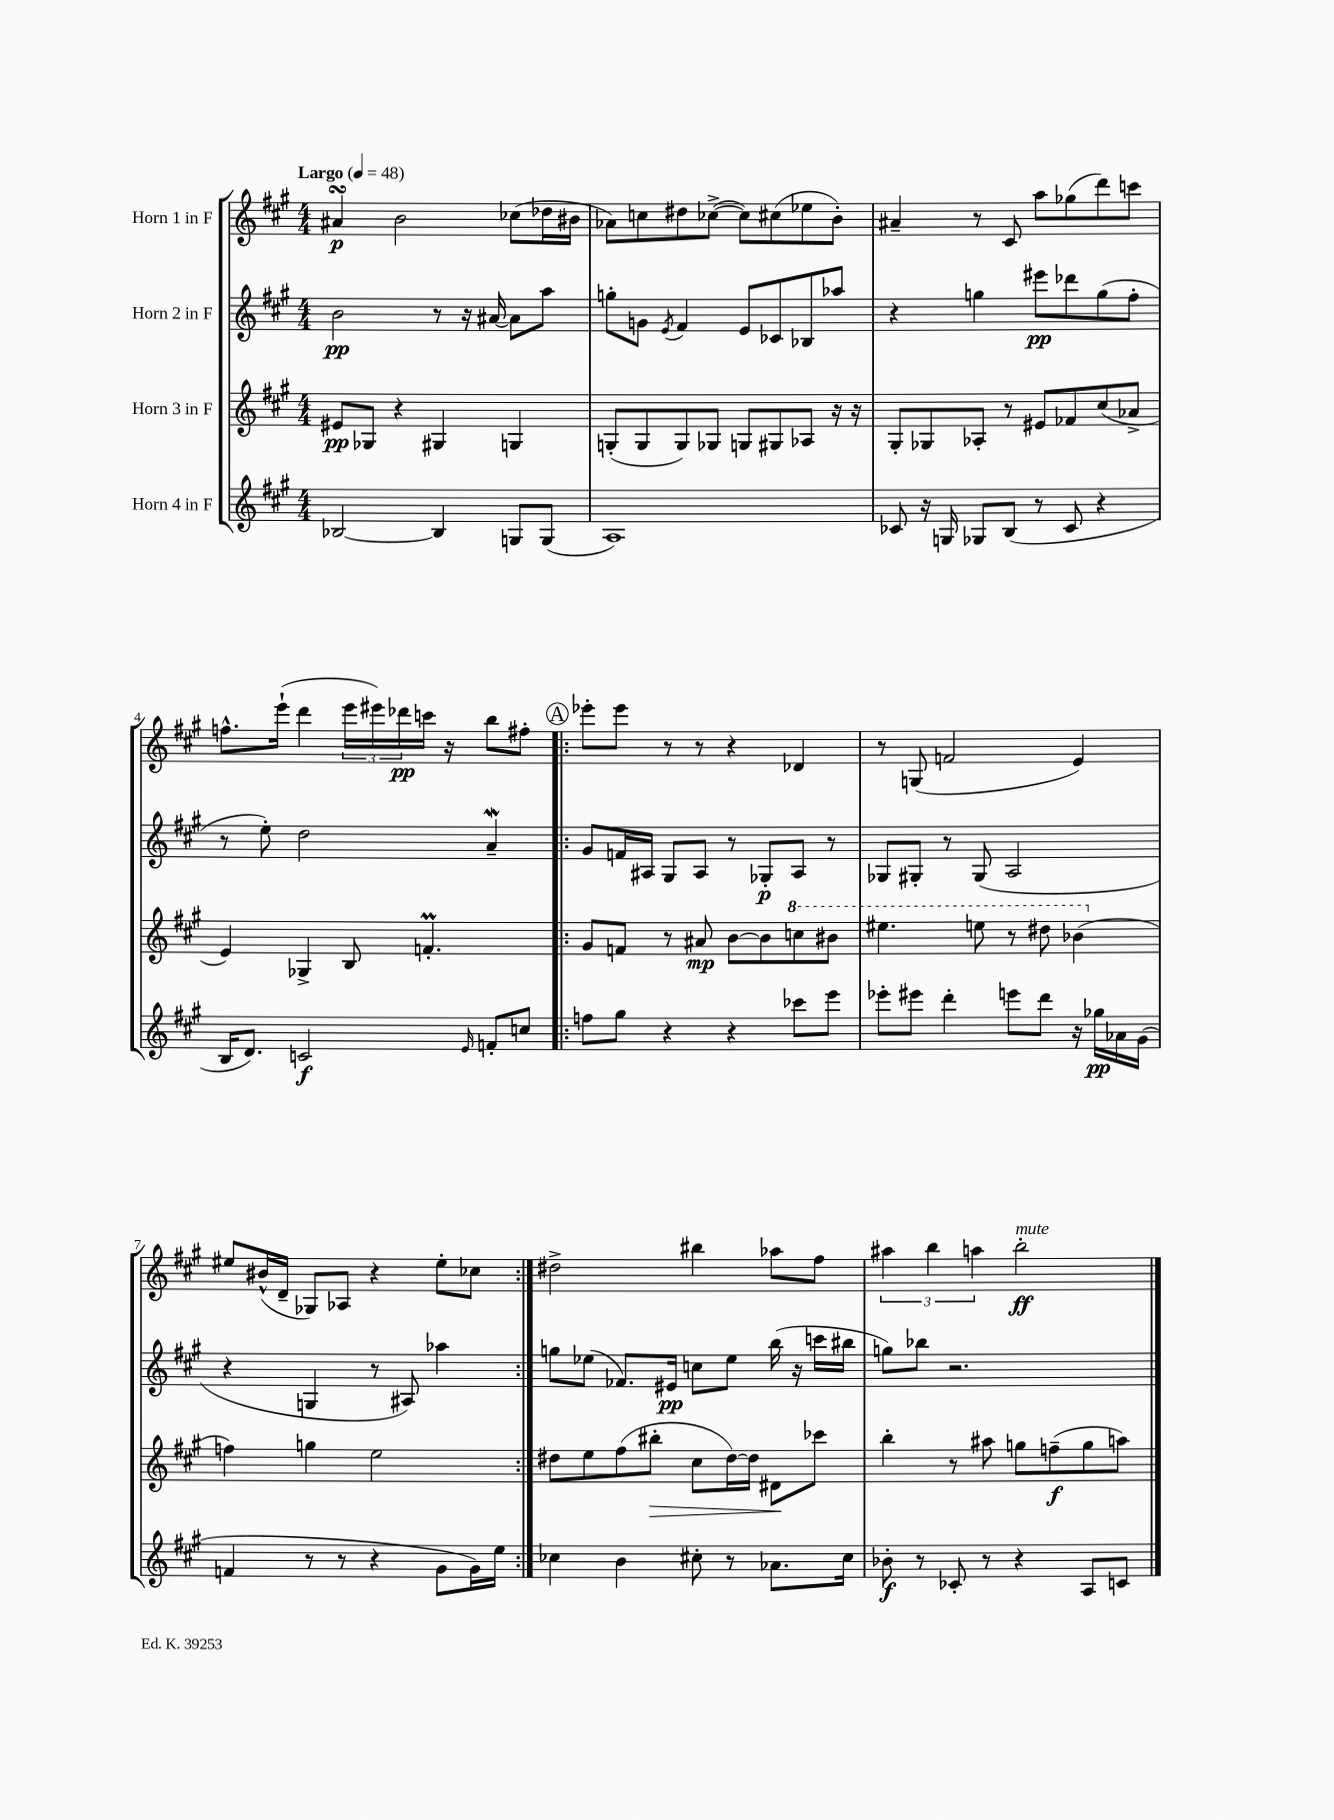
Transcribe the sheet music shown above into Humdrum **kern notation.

**kern	**dynam	**kern	**dynam	**kern	**dynam	**kern	**dynam
*part4	*part4	*part3	*part3	*part2	*part2	*part1	*part1
*staff4	*staff4	*staff3	*staff3	*staff2	*staff2	*staff1	*staff1
*I"Horn 4 in F	*	*I"Horn 3 in F	*	*I"Horn 2 in F	*	*I"Horn 1 in F	*
*clefG2	*	*clefG2	*	*clefG2	*	*clefG2	*
*k[f#c#g#]	*	*k[f#c#g#]	*	*k[f#c#g#]	*	*k[f#c#g#]	*
*M4/4	*	*M4/4	*	*M4/4	*	*M4/4	*
*MM48	*	*MM48	*	*MM48	*	*MM48	*
=1	=1	=1	=1	=1	=1	=1	=1
!	!	!	!	!	!	!LO:TX:a:B:t=Largo	!
[2B-X/	.	8e#X/L	pp	2b\	pp	4a#XsSsS/	p
.	.	8G-X/J	.	.	.	.	.
.	.	4r	.	.	.	2b\	.
4B-/]	.	4G#X/	.	8r	.	.	.
.	.	.	.	16r	.	.	.
.	.	.	.	[16a#X/	.	.	.
8Gn/L	.	4Gn/	.	8a#\L]	.	(8cc-X\L	.
(8G/J	.	.	.	8aa\J	.	16dd-X\L	.
.	.	.	.	.	.	16b#X\JJ	.
=2	=2	=2	=2	=2	=2	=2	=2
1A)	.	(8Gn'/L	.	8ggn'\L	.	8a-X\L)	.
.	.	8G/	.	8gn\J	.	8ccn\	.
.	.	.	.	8qe/	.	.	.
.	.	8G/)	.	4f#/	.	8dd#X\	.
.	.	8G-X/J	.	.	.	([8cc-X^\J	.
.	.	8Gn/L	.	8e/L	.	8cc-\L])	.
.	.	8G#X/	.	8c-X/	.	(8cc#X\	.
.	.	8A-X/J	.	8B-X/	.	8ee-X\	.
.	.	16r	.	8aa-X/J	.	8b'\J)	.
.	.	16r	.	.	.	.	.
=3	=3	=3	=3	=3	=3	=3	=3
8c-X/	.	8G#'/L	.	4r	.	4a#X~/	.
16r	.	8G-X/	.	.	.	.	.
16Gn/	.	.	.	.	.	.	.
8G-X/L	.	8A-X'/J	.	4ggn\	.	8r	.
(8B/J	.	8r	.	.	.	8c#/	.
8r	.	8e#X/L	.	8eee#X\L	pp	8aa\L	.
8c-/	.	8f-X/	.	8ddd-X\	.	(8gg-X\	.
4r	.	(8cc#/	.	(8gg\	.	8ddd\)	.
.	.	8a-X^/J	.	8ff#'\J	.	8cccn\J	.
!!LO:LB:g=z
=4	=4	=4	=4	=4	=4	=4	=4
16B/KL	.	4e/)	.	8r	.	8.ffn^^\L	.
8.d/J)	.	.	.	.	.	.	.
.	.	.	.	8ee'\)	.	.	.
.	.	.	.	.	.	(16eee`\Jk	.
2cn/	f	4G-X^/	.	2dd\	.	4ddd\	.
.	.	8B/	.	.	.	24eee\LL	.
.	.	.	.	.	.	24eee#X\)	.
.	.	.	.	.	.	24ddd-X\	pp
.	.	4.fnM'/	.	.	.	16cccn\JJ	.
.	.	.	.	.	.	16r	.
16qqe/	.	.	.	.	.	.	.
8fn'/L	.	.	.	4aw~/	.	8bb\L	.
8ccn/J	.	.	.	.	.	8ff#X'\J	.
!!LO:REH:place=s1:t=A
=5!|:	=5!|:	=5!|:	=5!|:	=5!|:	=5!|:	=5!|:	=5!|:
8ffn\L	.	8g#/L	.	8g#/L	.	8eee-X'\L	.
8gg#\J	.	8fn/J	.	16fn/L	.	8eee-\J	.
.	.	.	.	16A#X/JJ	.	.	.
4r	.	8r	.	8G#/L	.	8r	.
.	.	8a#X/	mp	8A#/J	.	8r	.
4r	.	[8b\L	.	8r	.	4r	.
.	.	8b\]	.	8G-X'/L	p	.	.
*	*	*8va	*	*	*	*	*
8ccc-X\L	.	8cccn\	.	8A#/J	.	4d-X/	.
8eee\J	.	8bb#X\J	.	8r	.	.	.
=6	=6	=6	=6	=6	=6	=6	=6
8eee-X'\L	.	4.eee#X\	.	8G-X/L	.	8r	.
8eee#X\J	.	.	.	8G#X'/J	.	(8Gn/	.
4ddd'\	.	.	.	8r	.	2fn/	.
.	.	8eeen\	.	(8G#/	.	.	.
8eeen\L	.	8r	.	2A/	.	.	.
8ddd\J	.	8ddd#X\	.	.	.	.	.
16r	.	(4bb-X\	.	.	.	4e/)	.
16gg-X\LL	pp	.	.	.	.	.	.
16a-X\	.	.	.	.	.	.	.
(16g#\JJ	.	.	.	.	.	.	.
!!LO:LB:g=z
=7	=7	=7	=7	=7	=7	=7	=7
*	*	*X8va	*	*	*	*	*
4fn/	.	4ffn\)	.	4r	.	8ee#X/L	.
.	.	.	.	.	.	(16b#X^^/L	.
.	.	.	.	.	.	16d~/JJ	.
8r	.	4ggn\	.	4Gn/	.	8G-X/L)	.
8r	.	.	.	.	.	8A-X/J	.
4r	.	2ee\	.	8r	.	4r	.
.	.	.	.	8A#X/)	.	.	.
8g#\L	.	.	.	4aa-X\	.	8ee#'\L	.
16g#\L)	.	.	.	.	.	8cc-X\J	.
16ee\JJ	.	.	.	.	.	.	.
=8:|!	=8:|!	=8:|!	=8:|!	=8:|!	=8:|!	=8:|!	=8:|!
4cc-X\	.	8dd#X\L	.	8ggn\L	.	2dd#X^\	.
.	.	8ee\	.	(8ee-X\J	.	.	.
4b\	.	(8ff#\	.	8.f-X/L)	.	.	.
!	!	!	!LO:HP:b	!	!	!	!
.	.	8bb#X'\J	>	.	.	.	.
.	.	.	.	16e#X/Jk	pp	.	.
8cc#X'\	.	8cc#\L	.	8ccn\L	.	4bb#X\	.
8r	.	[16dd#\L)	.	8ee-\J	.	.	.
.	.	16dd#\JJ]	.	.	.	.	.
8.a-X\L	.	8d#X\L	.	(16bb\	.	8aa-X\L	.
.	.	.	.	16r	.	.	.
.	.	8ccc-X\J	]	16cccn\LL	.	8ff#\J	.
16cc#\Jk	.	.	.	16bb#X\JJ	.	.	.
=9	=9	=9	=9	=9	=9	=9	=9
8b-X'\	f	4bb'\	.	8ggn\L)	.	6aa#X\	.
8r	.	.	.	8bb-X\J	.	.	.
.	.	.	.	.	.	6bb\	.
8c-X'/	.	8r	.	2.r	.	.	.
.	.	.	.	.	.	6aan\	.
8r	.	8aa#X\	.	.	.	.	.
!	!	!	!	!	!	!LO:TX:a:i:t=mute	!
4r	.	8ggn\L	.	.	.	2bb'\	ff
.	.	(8ffn~\	f	.	.	.	.
8A/L	.	8gg\	.	.	.	.	.
8cn/J	.	8aan\J)	.	.	.	.	.
==	==	==	==	==	==	==	==
*-	*-	*-	*-	*-	*-	*-	*-
